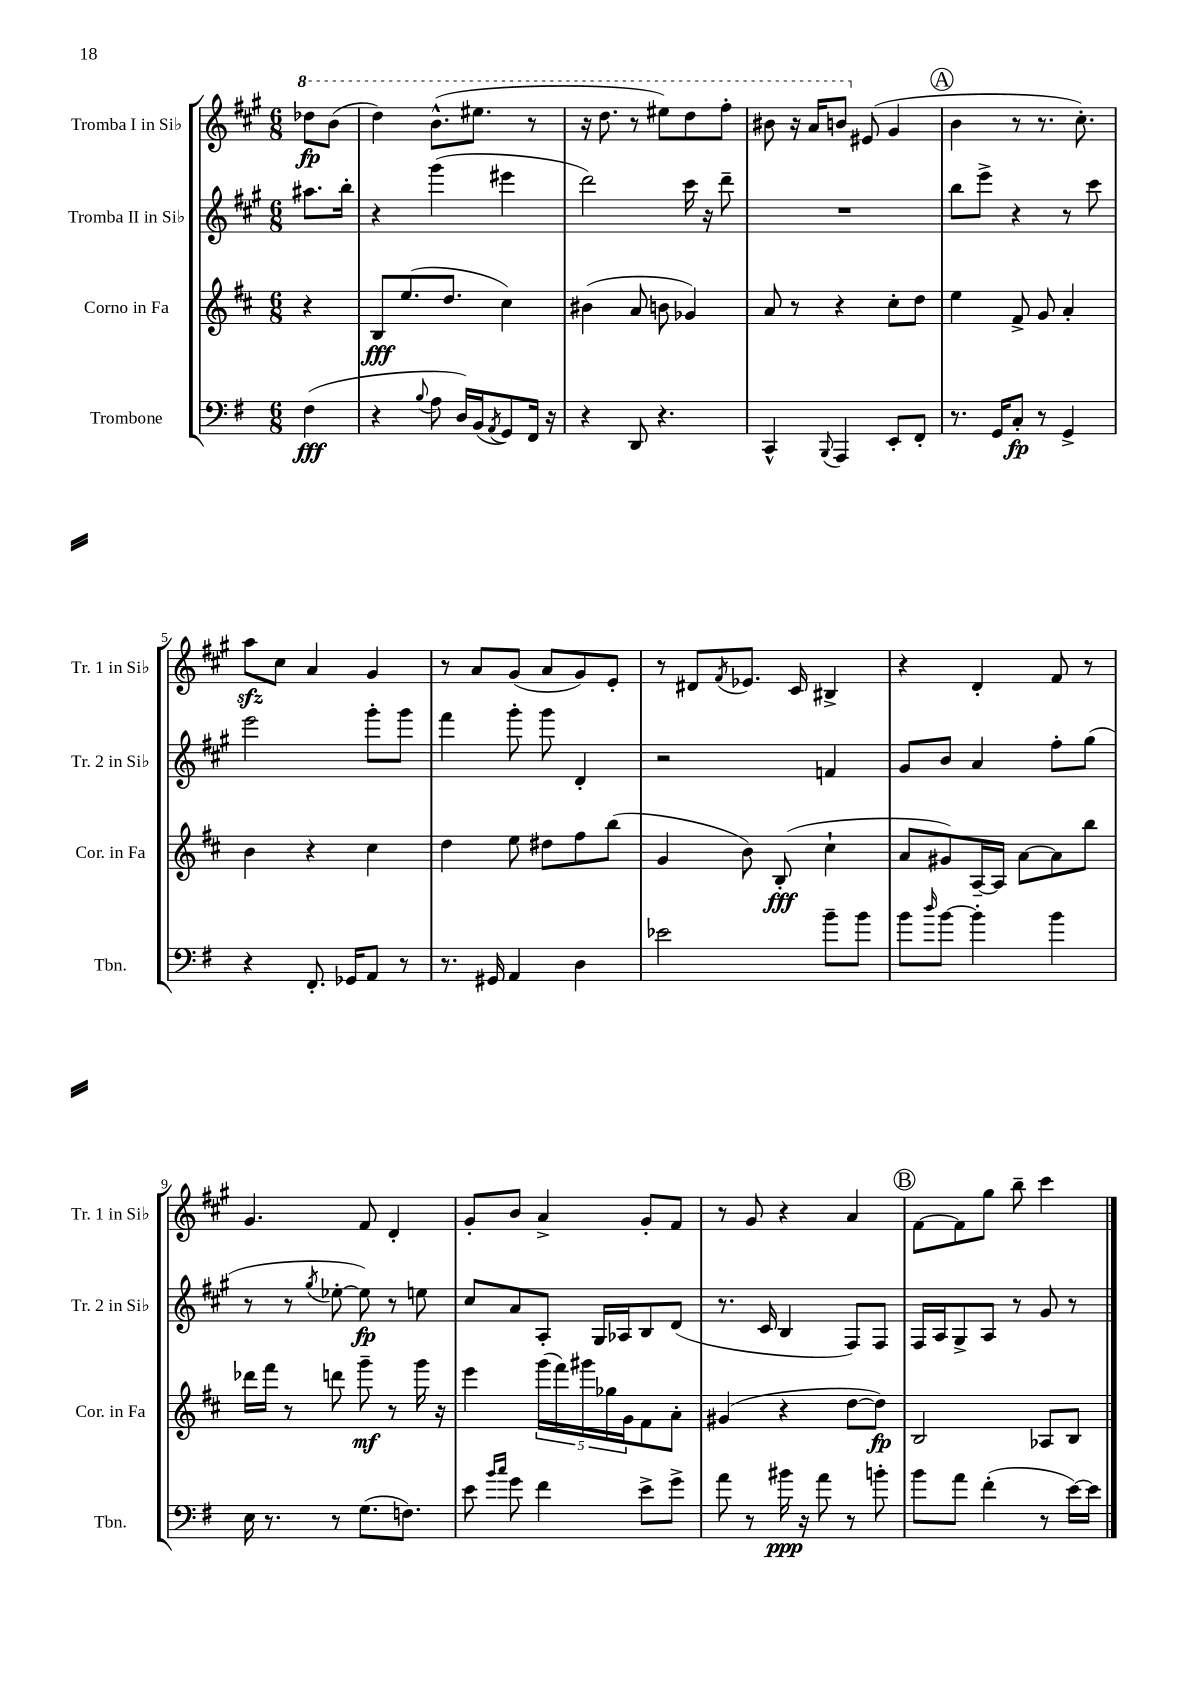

**kern	**kern	**kern	**kern
*staff4	*staff3	*staff2	*staff1
*clefF4	*clefG2	*clefG2	*clefG2
*k[f#]	*k[f#c#]	*k[f#c#g#]	*k[f#c#g#]
*M6/8	*M6/8	*M6/8	*M6/8
(4F#	4r	8.aa#	8ddd-
.	.	.	(8bb
.	.	16bb'	.
=	=	=	=
4r	8B	4r	4ddd)
.	(8.ee	.	.
8qqB	.	.	.
8A	.	(4ggg#	(8.bb^^
.	8.dd	.	.
16D)	.	.	.
(16BB	.	.	8.eee#
8qAA	.	.	.
8GG)	4cc#)	4eee#	.
16FF#	.	.	8r
16r	.	.	.
=	=	=	=
4r	(4b#	2ddd)	16r
.	.	.	8.ddd
8DD	8a	.	8r
4.r	8b	.	8eee#)
.	4g-)	16ccc#	8ddd
.	.	16r	.
.	.	8ddd~	8fff#'
=	=	=	=
4CC^^	8a	2.r	8bb#
.	8r	.	16r
.	.	.	16aa
8qqBBB	.	.	.
4AAA	4r	.	8bb
.	.	.	(8e#
8EE'	8cc#'	.	4g#
8FF#'	8dd	.	.
=	=	=	=
8.r	4ee	8bb	4b
.	.	8eee^	.
16GG	.	.	.
8C'	8f#^	4r	8r
8r	8g	.	8.r
4GG^	4a'	8r	.
.	.	.	8.cc#')
.	.	8ccc#	.
=	=	=	=
4r	4b	2eee	8aa
.	.	.	8cc#
8.FF#'	4r	.	4a
16GG-	.	.	.
8AA	4cc#	8ggg#'	4g#
8r	.	8ggg#	.
=	=	=	=
8.r	4dd	4fff#	8r
.	.	.	8a
16GG#	.	.	.
4AA	8ee	8ggg#'	(8g#
.	8dd#	8ggg#	8a
4D	8ff#	4d'	8g#)
.	(8bb	.	8e'
=	=	=	=
2e-	4g	2r	8r
.	.	.	8d#
.	.	.	8qf#
.	8b)	.	8.e-
.	(8B'	.	.
.	.	.	16c#
8b~	4cc#`	4f	4B#^
8b	.	.	.
=	=	=	=
8b	8a	8g#	4r
16qqdd	.	.	.
[8b	8g#)	8b	.
4b']	[16A~	4a	4d'
.	16A]	.	.
.	[8a	.	.
4b	8a]	8ff#'	8f#
.	8bb	(8gg#	8r
=	=	=	=
16E	16ddd-	8r	4.g#
8.r	16fff#	.	.
.	8r	8r	.
.	.	8qgg#	.
8r	8ddd	[8ee-'	.
(8.G	8ggg~	8ee-])	8f#
.	8r	8r	4d'
8.F)	.	.	.
.	16ggg	8ee	.
.	16r	.	.
=	=	=	=
8e	4eee	8cc#	8g#'
16qqb	.	.	.
16qqcc	.	.	.
8g	.	8a	8b
4f#	(20ggg	8A'	4a^
.	20fff#)	.	.
.	20ggg#	.	.
.	.	16G#	.
.	20gg-	.	.
.	.	16A-	.
.	20g	.	.
8e^	8f#	8B	8g#'
8g^	8a'	(8d	8f#
=	=	=	=
8a	(4g#	8.r	8r
8r	.	.	8g#
.	.	16c#	.
16b#	4r	4B	4r
16r	.	.	.
8a	.	.	.
8r	[8dd	8F#)	4a
8b'	8dd])	8F#	.
=	=	=	=
8b	2B	16F#	[8f#
.	.	16A	.
8a	.	8G#^	8f#]
(4f#'	.	8A	8gg#
.	.	8r	8bb~
8r	8A-	8g#	4ccc#
[16e)	8B	8r	.
16e]	.	.	.
==	==	==	==
*-	*-	*-	*-
